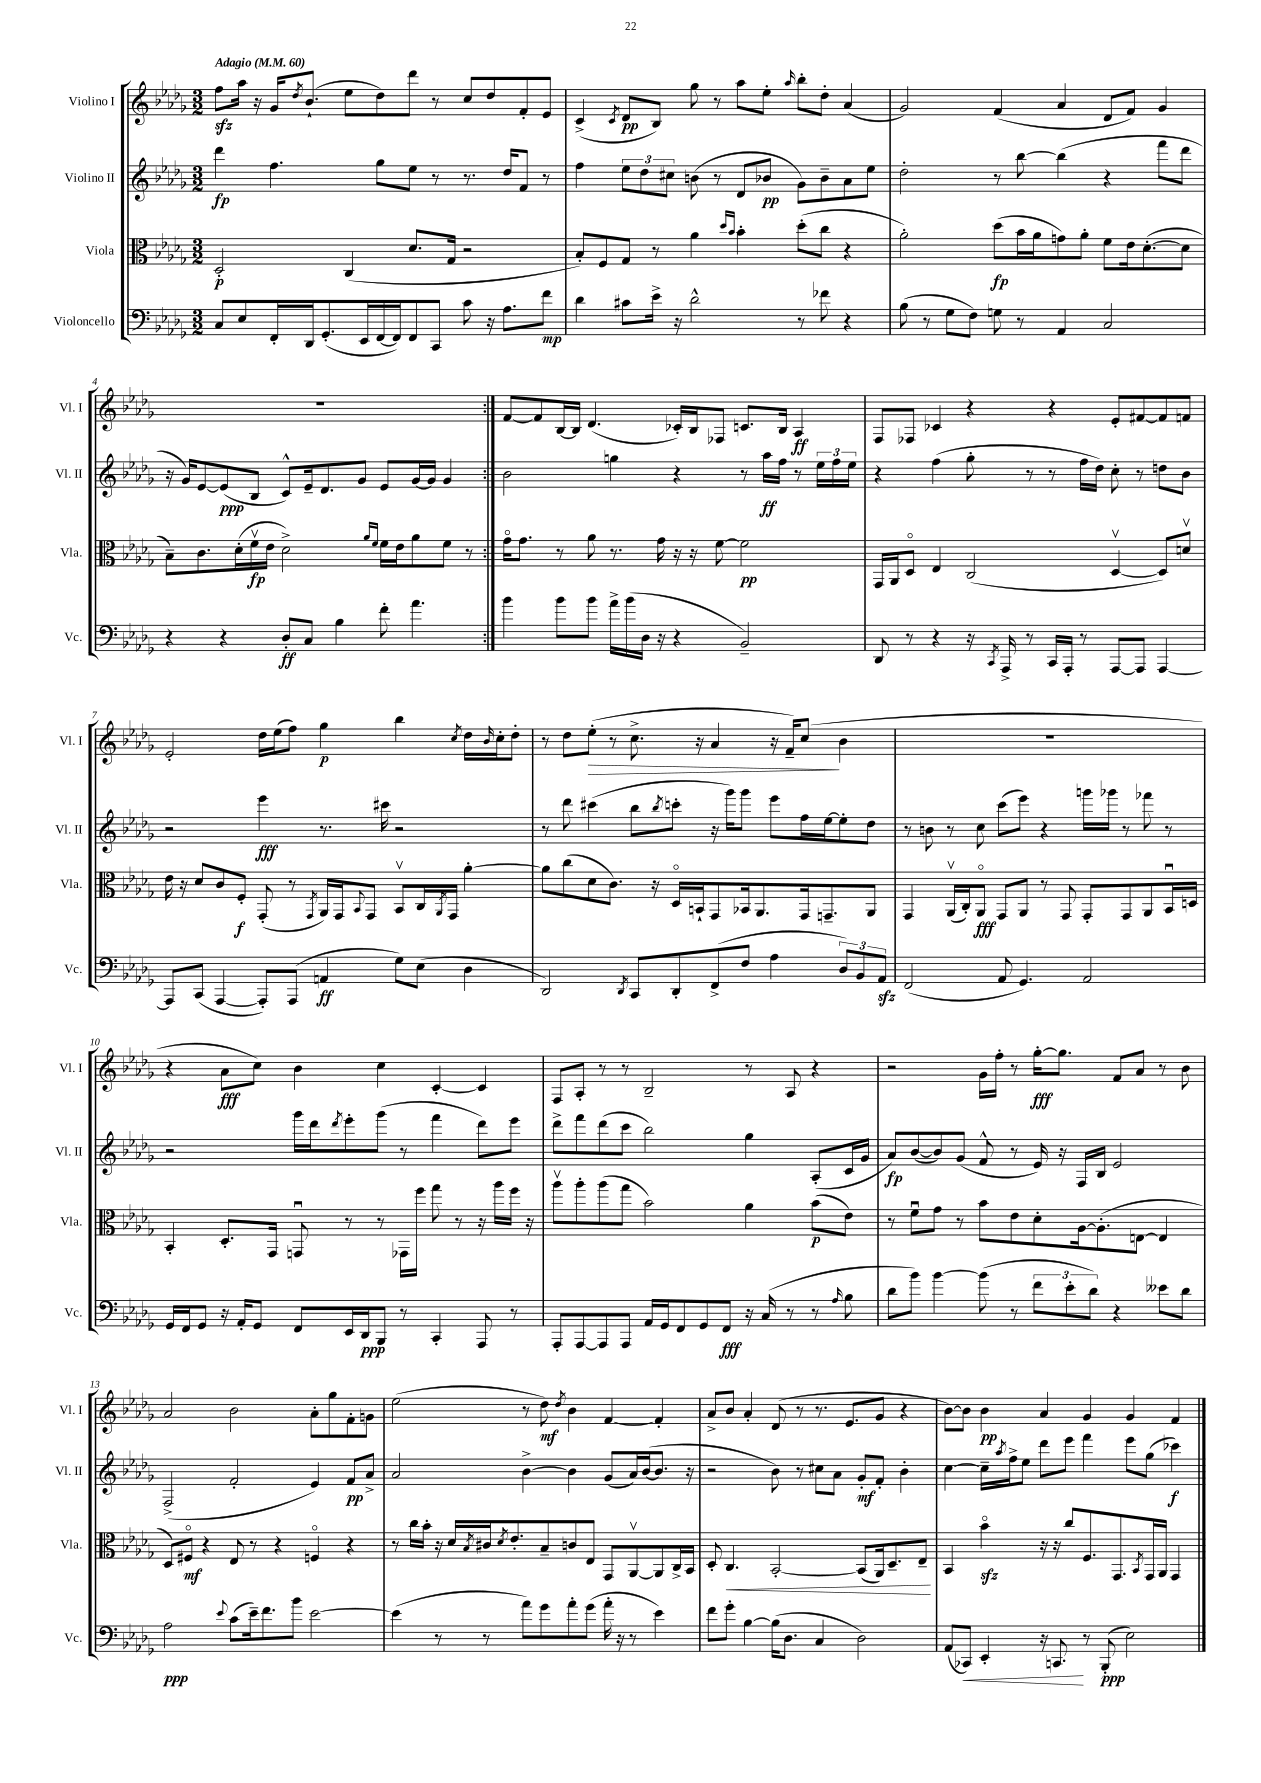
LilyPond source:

<<
\new StaffGroup <<
\new Staff = "s0" \with { instrumentName = "Violino I" shortInstrumentName = "Vl. I" } {
    \clef treble \key des \major \numericTimeSignature \time 3/2 \tempo "Adagio" 4 = 60
    \repeat volta 2 { f''8\sfz aes''16 r16 ges'16 \acciaccatura { des''8 } bes'8.-!( ees''8 des''8) des'''8 r8 c''8 des''8 f'8-. ees'8 |
    c'4->( \acciaccatura { c'8 } des'8\pp bes8) ges''8 r8 aes''8 ees''8-. \grace { aes''16 } bes''8-. des''8-. aes'4( |
    ges'2) f'4( aes'4 des'8 f'8) ges'4 |
    R1. | }
    f'8~ f'8 bes16~ bes16 des'4.( ces'16-.) bes16 fes8 c'8. bes16 aes4\ff |
    f8 fes8 ces'4 r4 r4 ees'8-. fis'8~ fis'8 f'8 |
    ees'2-. des''16 ees''16( f''8) ges''4\p bes''4 \acciaccatura { c''8 } des''16 \grace { bes'16 } c''16-. des''8-. |
    r8 des''8 ees''8-.\>( r8 c''8.-> r16 aes'4 r16 f'16--) c''8\!( bes'4 |
    R1. |
    r4 aes'8\fff c''8) bes'4 c''4 c'4~-. c'4 |
    f8 aes8-. r8 r8 bes2-- r8 aes8 r4 |
    r2 ges'16 f''16-. r8 ges''16~-.\fff ges''8. f'8 aes'8 r8 bes'8 |
    aes'2 bes'2 aes'8-. ges''8 f'8-. g'8 |
    ees''2( r8 des''8\mf) \acciaccatura { des''8 } bes'4 f'4~ f'4-. |
    aes'8-> bes'8 aes'4-. des'8( r8 r8. ees'8. ges'8 r4 |
    bes'8~) bes'8 bes'4\pp aes'4 ges'4 ges'4 f'4 \bar "|." |
}
\new Staff = "s1" \with { instrumentName = "Violino II" shortInstrumentName = "Vl. II" } {
    \clef treble \key des \major \numericTimeSignature \time 3/2
    \repeat volta 2 { des'''4\fp f''4. ges''8 ees''8 r8 r8. des''16 f'8 r8 |
    f''4 \tuplet 3/2 { ees''8 des''8 cis''8 } b'8( r8 des'8 bes'8\pp ges'8) bes'8-- aes'8 ees''8 |
    des''2-. r8 bes''8~ bes''4( r4 f'''8 des'''8 |
    r16 ges'16) ees'8~ ees'8\ppp( bes8 c'8-^) ees'16-- des'8. ges'8 ees'8 ges'16~ ges'16 ges'4 | }
    bes'2 g''4 r4 r8 aes''16\ff f''16 r8 \tuplet 3/2 { ees''16 f''16 ees''16 } |
    r4 f''4( ges''8-. r8 r8 f''16 des''16) c''8-. r8 d''8 bes'8 |
    r2 ees'''4\fff r8. cis'''16 r2 |
    r8 des'''8 cis'''4( bes''8 \acciaccatura { bes''8 } c'''8-. r16 ges'''16) ges'''8 ees'''8 f''16 ees''16~ ees''8-. des''8 |
    r8 b'8 r8 c''8 c'''8( ees'''8) r4 g'''16 ges'''16 r8 fes'''8 r8 |
    r2 ges'''16 des'''16 \acciaccatura { des'''8 } ees'''8-. ges'''8( r8 f'''4 des'''8) ees'''8 |
    des'''8-> f'''8 des'''8( c'''8 bes''2) ges''4 aes8-.( c'16 ges'16 |
    aes'8\fp) bes'8~( bes'8) ges'8( f'8-^ r8 ees'16) r16 f16 bes16 ees'2 |
    f2->( f'2-. ees'4) f'8\pp aes'8-> |
    aes'2 bes'4~-> bes'4 ges'8( aes'16) bes'16~( bes'8. r16 |
    r2 bes'8) r8 cis''8 aes'8 ges'8-.\mf f'8-. bes'4-. |
    c''4~ c''16-- \acciaccatura { aes''8 } f''16-> ees''8 des'''8 ees'''8 f'''4 ees'''8 ges''8( ces'''4\f) \bar "|." |
}
\new Staff = "s2" \with { instrumentName = "Viola" shortInstrumentName = "Vla." } {
    \clef alto \key des \major \numericTimeSignature \time 3/2
    \repeat volta 2 { des2-.\p c4( des'8. ges16 r2 |
    bes8-.) f8 ges8 r8 aes'4 \grace { des''16 bes'16 } bes'4-. des''8-.( c''8 r4 |
    aes'2-.) des''8\fp( bes'16 aes'16 g'8) aes'8-. f'8 ees'16 des'8.~-.( des'8 |
    bes8--) c'8. des'16-.( f'16\upbow\fp ees'16 des'2->) \grace { aes'16 f'16 } f'16 ees'16 aes'8 f'8 r8 | }
    ges'16\flageolet ges'8. r8 aes'8 r8. ges'16 r16 r16 f'8~ f'2\pp |
    ges,16 aes,16 des8\flageolet ees4 c2( des4~\upbow des8) d'8\upbow |
    ees'16 r16 des'8 c'8 f8-.\f ges,8-.( r8 \acciaccatura { ges,8 } aes,16) ges,16 \appoggiatura { bes,8 } ges,8 bes,8\upbow c16 \acciaccatura { aes,8 } ges,16 aes'4~-. |
    aes'8 c''8( des'8 c'8.) r16 des16\flageolet b,16-! ges,8 bes,16 aes,8. ges,16 g,8.-- aes,8 |
    ges,4 aes,16\upbow( c16-.) aes,8\flageolet\fff ges,8 aes,8 r8 ges,8 ges,8-. ges,8 aes,8 bes,16\downbow d16 |
    bes,4-. des8.-. ges,16 g,8\downbow r8 r8 ges,16 f''16 ges''8 r8 r16 aes''16 f''16 r16 |
    aes''8\upbow aes''8-. aes''8( ges''8 bes'2) aes'4 bes'8\p( ees'8) |
    r8 f'8\downbow ges'8 r8 bes'8 ees'8 des'8-. aes16~ aes8.-.( e8~ e4 |
    des8) fis8\flageolet\mf r4 ees8 r8 r4 f4\flageolet r4 |
    r8 c''16 bes'16-. r16 des'16 \acciaccatura { bes8 } cis'16 \acciaccatura { des'8 } ees'8.-. bes8-- c'8 ees8 ges,8 aes,8~\upbow aes,8 c16-> bes,16 |
    des8-. c4.\< bes,2~-. bes,8( aes,16) des8.-- ees8--\! |
    bes,4 bes'4\flageolet\sfz r16 r16 c''8 f8. ges,8. \acciaccatura { bes,8 } ges,16 aes,16 ges,4 \bar "|." |
}
\new Staff = "s3" \with { instrumentName = "Violoncello" shortInstrumentName = "Vc." } {
    \clef bass \key des \major \numericTimeSignature \time 3/2
    \repeat volta 2 { c8 ees8 f,16-. des,16 ges,8.-.( ees,16 f,16~ f,16) f,8 c,8 c'8 r16 aes8. f'8\mp |
    des'4 cis'8 ees'16-> r16 des'2-^ r8 fes'8 r4 |
    bes8( r8 ges8 f8) g8 r8 aes,4 c2 |
    r4 r4 des8-.\ff c8 bes4 f'8-. aes'4. | }
    bes'4 bes'8 bes'8 aes'16-> bes'16( des16 r16 r4 bes,2--) |
    des,8 r8 r4 r16 \acciaccatura { c,8 } aes,,16-> r8 c,16 aes,,16-. r8 aes,,8~ aes,,8 aes,,4~ |
    aes,,8 c,8( aes,,4~ aes,,8-.) aes,,8( a,4\ff ges8) ees8( des4 |
    des,2) \acciaccatura { des,8 } c,8 des,8-. f,8->( f8 aes4 \tuplet 3/2 { des8) bes,8 aes,8\sfz } |
    f,2( aes,8 ges,4.) aes,2 |
    ges,16 f,16 ges,8 r16 aes,16-. ges,8 f,8 ees,16 des,16\ppp bes,,8 r8 c,4-. aes,,8 r8 |
    aes,,8-. aes,,8~ aes,,8 aes,,8 aes,16 ges,16 f,8 ges,8 f,8\fff r16 c16( r8 r8 \grace { aes16 } bes8 |
    des'8 bes'8) bes'4~ bes'8( r8 \tuplet 3/2 { f'8 ees'8-. des'8) } r4 eeses'8 des'8 |
    aes2\ppp \appoggiatura { ees'8 } c'8( ees'16--) f'8. bes'8 ees'2~ |
    ees'4( r8 r8 aes'8) ges'8 aes'8-. ges'8( aes'16-. r16 r8 ees'4) |
    f'8 ges'8-. bes4~ bes16( des8. c4 des2) |
    aes,8( ces,8\<) ees,4-. r16 c,8.\! r8 bes,,8-.\ppp( ees2) \bar "|." |
}
>>
>>
